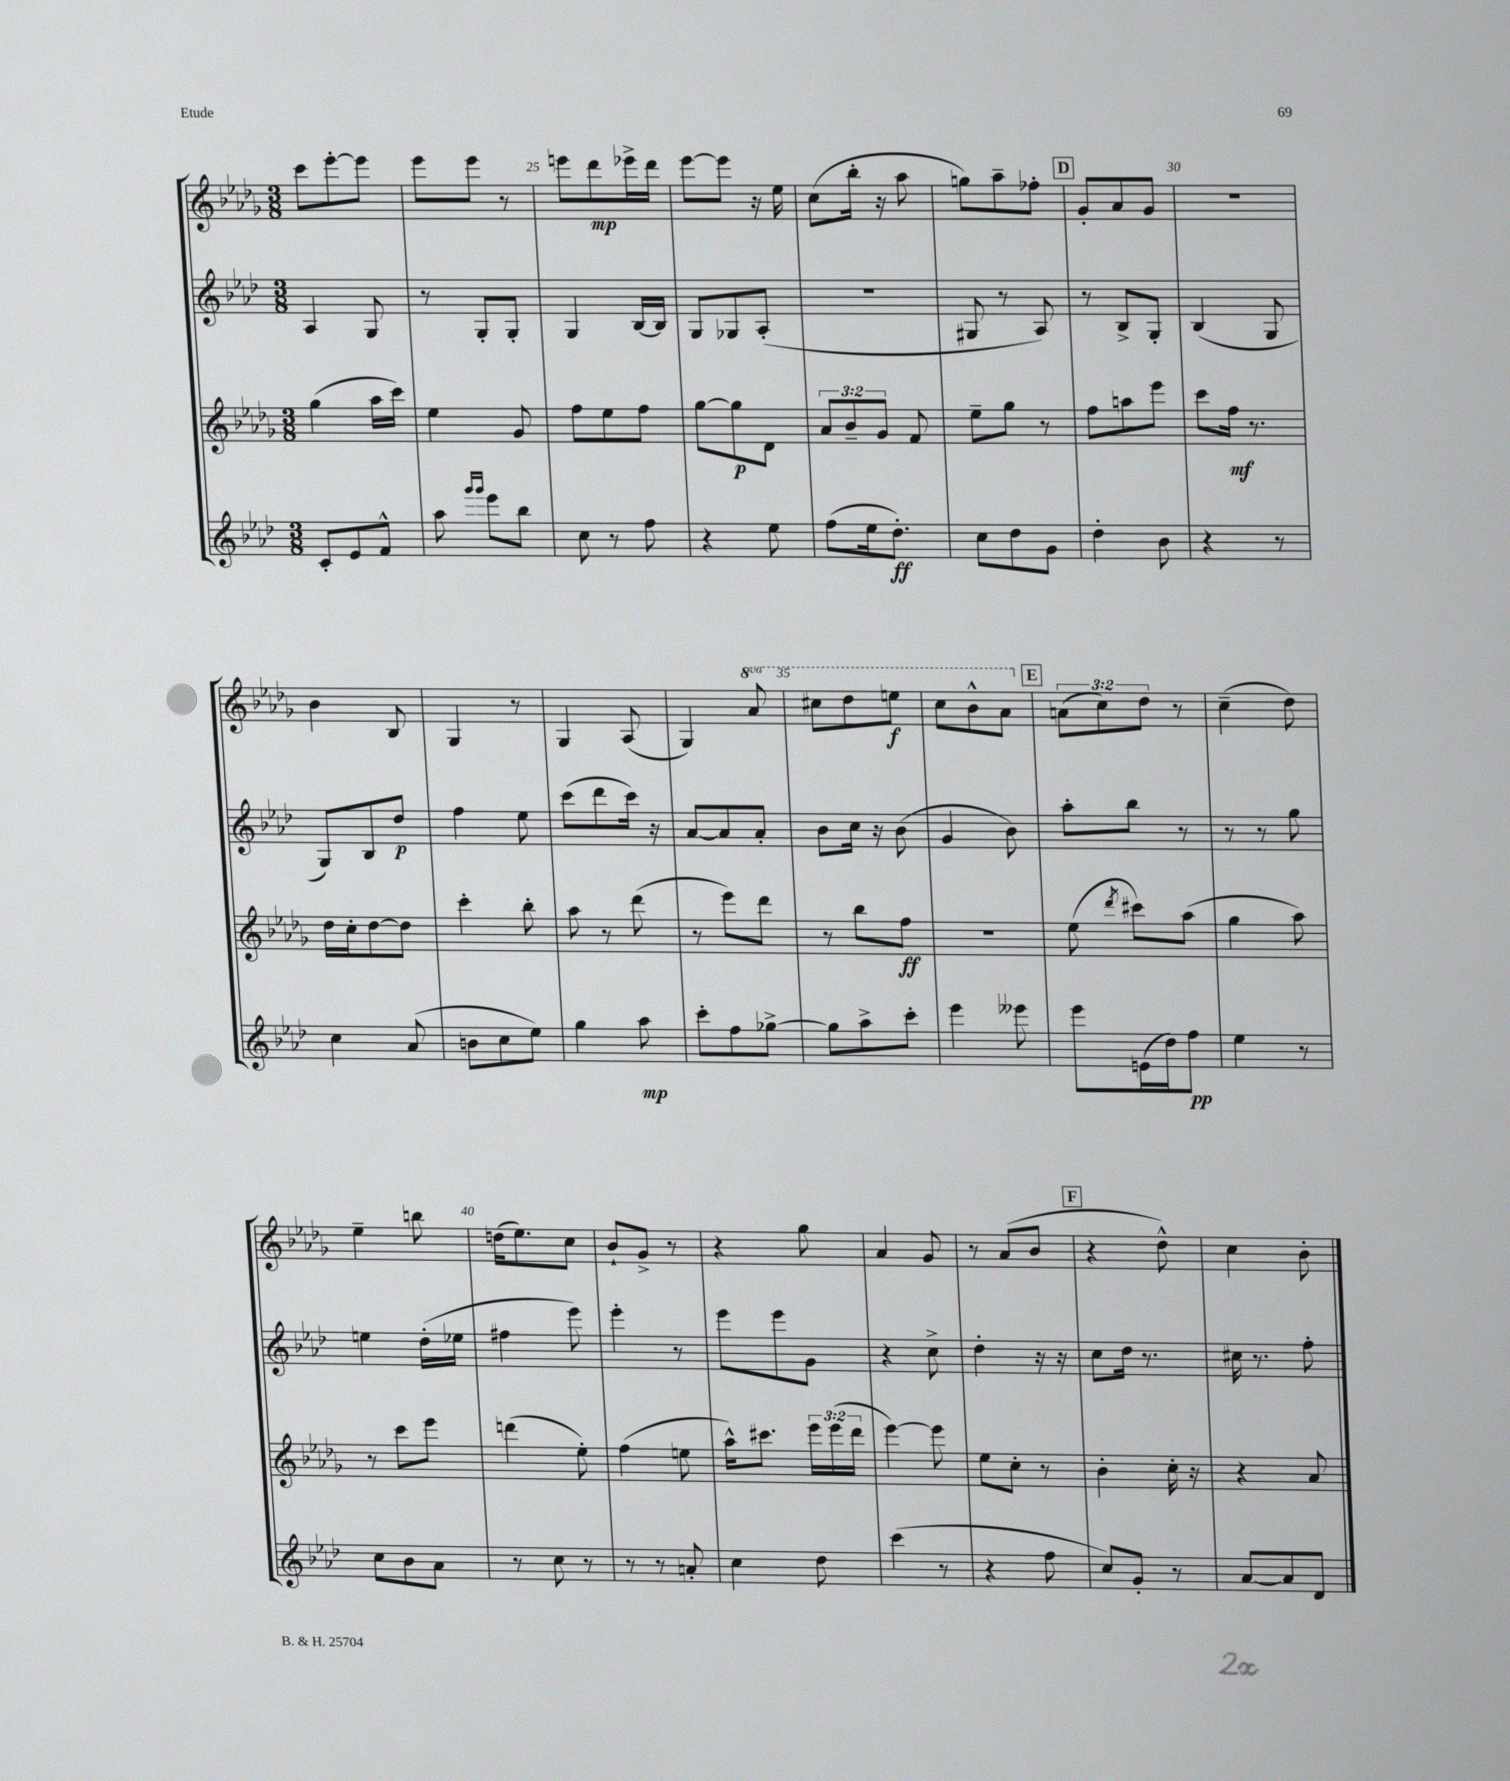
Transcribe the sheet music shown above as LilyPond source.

<<
\new StaffGroup <<
\new Staff = "s0" {
    \clef treble \key des \major \numericTimeSignature \time 3/8 \override Staff.TupletNumber.text = #tuplet-number::calc-fraction-text \set Staff.ottavationMarkups = #ottavation-simple-ordinals
    \autoBeamOff c'''8[ ees'''8~-. ees'''8] |
    ees'''8[ ees'''8] r8 |
    e'''8[ des'''8\mp ees'''16-> des'''16] |
    ees'''8[~ ees'''8] r16 ees''16 |
    c''8[( bes''16]-. r16 aes''8 |
    g''8[) aes''8-- fes''8]-. |
    \mark \markup { \box "D" } ges'8[-. aes'8 ges'8] |
    R4. |
    bes'4 bes8 |
    ges4 r8 |
    ges4 aes8( |
    ges4) \ottava #1 aes''8 |
    cis'''8[ des'''8 e'''8]\f |
    c'''8[ bes''8-^ aes''8] \ottava #0 |
    \mark \markup { \box "E" } \tuplet 3/2 { a'8[( c''8) des''8] } r8 |
    c''4--( des''8) |
    ees''4-- b''8 |
    d''16[( ees''8.) c''8] |
    bes'8[-! ges'8]-> r8 |
    r4 ges''8 |
    aes'4 ges'8 |
    r8 aes'8[( bes'8] |
    \mark \markup { \box "F" } r4 des''8-^) |
    c''4 bes'8-. \bar "|." |
}
\new Staff = "s1" {
    \clef treble \key aes \major \numericTimeSignature \time 3/8
    \autoBeamOff aes4 g8 |
    r8 g8[-. g8]-. |
    g4 bes16[~ bes16] |
    g8[ ges8 aes8]-.( |
    R4. |
    gis8 r8 aes8) |
    \mark \markup { \box "D" } r8 bes8[-> g8]-. |
    bes4( g8 |
    g8[) bes8 des''8]\p |
    f''4 ees''8 |
    c'''8[( des'''8 c'''16]) r16 |
    aes'8[~ aes'8 aes'8]-. |
    bes'8[ c''16] r16 bes'8( |
    g'4 bes'8) |
    \mark \markup { \box "E" } aes''8[-. bes''8] r8 |
    r8 r8 g''8 |
    e''4 des''16[-.( ees''16] |
    fis''4 ees'''8) |
    ees'''4-. r8 |
    ees'''8[ ees'''8 g'8] |
    r4 c''8-> |
    des''4-. r16 r16 |
    \mark \markup { \box "F" } c''8[ des''16] r8. |
    cis''16 r8. f''8-. \bar "|." |
}
\new Staff = "s2" {
    \clef treble \key des \major \numericTimeSignature \time 3/8 \override Staff.TupletNumber.text = #tuplet-number::calc-fraction-text
    \autoBeamOff ges''4( aes''16[ c'''16]) |
    ees''4 ges'8 |
    f''8[ ees''8 f''8] |
    ges''8[~ ges''8\p des'8] |
    \tuplet 3/2 { aes'8[ bes'8-- ges'8] } f'8 |
    ees''8[-- ges''8] r8 |
    \mark \markup { \box "D" } f''8[ a''8 ees'''8] |
    c'''8[ f''16]\mf r8. |
    des''16[ c''16-. des''8~ des''8] |
    c'''4-. bes''8-. |
    aes''8 r8 des'''8( |
    r8 ees'''8[) des'''8] |
    r8 bes''8[ f''8]\ff |
    R4. |
    \mark \markup { \box "E" } ees''8( \acciaccatura { des'''8 } cis'''8[) aes''8]( |
    ges''4 aes''8) |
    r8 c'''8[ ees'''8] |
    d'''4( ees''8-.) |
    f''4( e''8 |
    aes''16[-^) cis'''8.] \tuplet 3/2 { ees'''16[ ees'''16( des'''16] } |
    ees'''4~) ees'''8 |
    ees''8[ c''8]-. r8 |
    \mark \markup { \box "F" } bes'4-. c''16-. r16 |
    r4 aes'8 \bar "|." |
}
\new Staff = "s3" {
    \clef treble \key aes \major \numericTimeSignature \time 3/8
    \autoBeamOff c'8[-. ees'8 f'8]-^ |
    aes''8 \grace { g'''16[ g'''16] } ees'''8[ bes''8] |
    c''8 r8 f''8 |
    r4 ees''8 |
    f''8[( ees''16 des''8.]-.\ff) |
    c''8[ des''8 g'8] |
    \mark \markup { \box "D" } des''4-. bes'8 |
    r4 r8 |
    c''4 aes'8( |
    b'8[ c''8 ees''8]) |
    g''4 aes''8\mp |
    c'''8[-. f''8 ges''8]~-> |
    ges''8[ aes''8-> c'''8]-. |
    ees'''4 eeses'''8 |
    \mark \markup { \box "E" } ees'''8[ e'16( des''16) f''8]\pp |
    ees''4 r8 |
    c''8[ bes'8 aes'8] |
    r8 c''8 r8 |
    r8 r8 a'8-. |
    c''4 des''8 |
    c'''4( r8 |
    r4 f''8 |
    \mark \markup { \box "F" } c''8[) g'8]-. r8 |
    aes'8[~ aes'8 des'8] \bar "|." |
}
>>
>>
\layout { \context { \Score currentBarNumber = #23 \override BarNumber.break-visibility = ##(#f #t #t) barNumberVisibility = #(every-nth-bar-number-visible 5) } }
